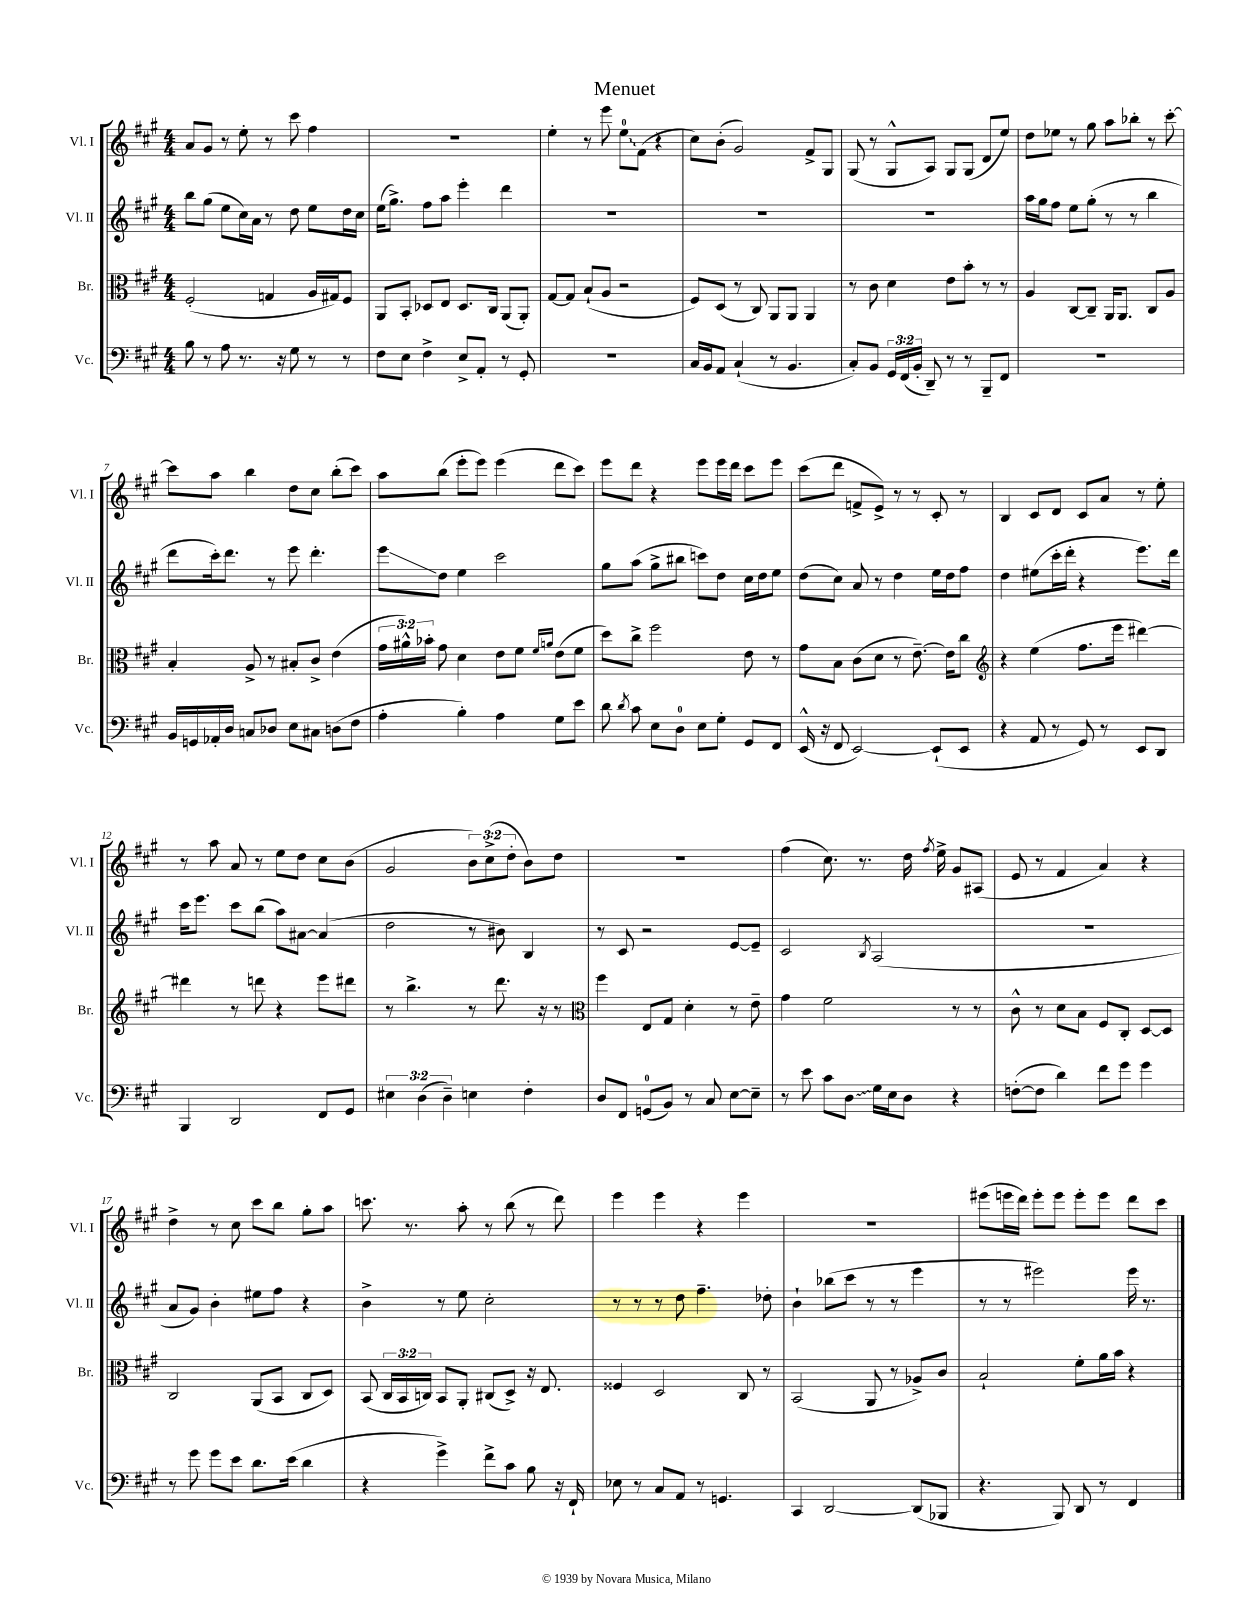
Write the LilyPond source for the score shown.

\header { title = "Menuet" }
<<
\new StaffGroup <<
\new Staff = "s0" \with { instrumentName = "Vl. I" shortInstrumentName = "Vl. I" } {
    \clef treble \key a \major \numericTimeSignature \time 4/4 \override Staff.TupletNumber.text = #tuplet-number::calc-fraction-text
    \autoBeamOff a'8[ gis'8] r8 e''8-. r8 cis'''8 fis''4 |
    R1 |
    e''4-. r8 e'''8 \once \override Glissando.style = #'zigzag e''8[-0\glissando fis'8]( r4 |
    cis''8[) b'8]-.( gis'2) fis'8[-> gis8] |
    gis8( r8 gis8[-^ a8]) gis8[ gis8]( d'8[ e''8]) |
    d''8[ ees''8] r8 gis''8 a''8[ bes''8]-. r8 cis'''8~-. |
    cis'''8[ a''8] b''4 d''8[ cis''8] b''8[-.( cis'''8]) |
    a''8[ b''8]( e'''8[-. e'''8]) e'''4( d'''8[ cis'''8]) |
    e'''8[ d'''8] r4 e'''8[ e'''16 d'''16] cis'''8[ e'''8] |
    cis'''8[( d'''8] f'8[-> e'8]->) r8 r8 cis'8-. r8 |
    b4 cis'8[ d'8] cis'8[ a'8] r8 e''8-. |
    r8 a''8 a'8 r8 e''8[ d''8] cis''8[ b'8]( |
    gis'2 \tuplet 3/2 { b'8[) cis''8->( d''8]-. } b'8[) d''8] |
    R1 |
    fis''4( cis''8.) r8. d''16 \acciaccatura { fis''8 } e''16-> gis'8[ ais8]( |
    e'8 r8 fis'4 a'4) r4 |
    d''4-> r8 cis''8 cis'''8[ b''8] gis''8[-. a''8] |
    c'''8. r8. a''8-. r8 b''8( r8 d'''8) |
    e'''4 e'''4 r4 e'''4 |
    R1 |
    eis'''8[( e'''16 d'''16]) e'''8[-. e'''8] e'''8[-. e'''8] d'''8[ cis'''8] \bar "|." |
}
\new Staff = "s1" \with { instrumentName = "Vl. II" shortInstrumentName = "Vl. II" } {
    \clef treble \key a \major \numericTimeSignature \time 4/4
    \autoBeamOff b''8[ gis''8]( e''8[ cis''16) a'16] r8 d''8 e''8[ d''16 cis''16] |
    e''16[( gis''8.]->) fis''8[ a''8] e'''4-. d'''4 |
    R1 |
    R1 |
    R1 |
    a''16[ gis''16 fis''8] e''8[ gis''8]-.( r8 r8 b''4 |
    d'''8[ cis'''16-.) d'''8.] r8 e'''8 d'''4.-. |
    e'''8[\glissando d''8] e''4 cis'''2 |
    gis''8[ a''8]( gis''8[-> bis''8] c'''8[) d''8] cis''16[ d''16 e''8] |
    d''8[( cis''8]) a'8 r8 d''4 e''16[ d''16 fis''8] |
    d''4 eis''8[( cis'''16-. d'''16]-. r4 e'''8.[) d'''16] |
    cis'''16[ e'''8.] cis'''8[ b''8]( a''8[) ais'8]~ ais'4( |
    d''2 r8 bis'8) b4 |
    r8 cis'8 r2 e'8[~ e'8]-- |
    cis'2 \acciaccatura { b8 } a2( |
    R1 |
    a'8[ gis'8]) b'4-. eis''8[ fis''8] r4 |
    b'4-> r8 e''8 cis''2-. |
    r8 r8 r8 d''8 fis''4.-- des''8-. |
    b'4-! bes''8[( cis'''8] r8 r8 e'''4 |
    r8 r8 eis'''2) eis'''16 r8. \bar "|." |
}
\new Staff = "s2" \with { instrumentName = "Br." shortInstrumentName = "Br." } {
    \clef alto \key a \major \numericTimeSignature \time 4/4 \override Staff.TupletNumber.text = #tuplet-number::calc-fraction-text
    \autoBeamOff fis2-.( g4 a16[ gis16) fis8] |
    a,8[ b,8]-. des8[ e8] des8.[ cis16] a,8[( a,8]-.) |
    gis8[~ gis8] b8[-!( a8] r2 |
    fis8[) d8]( r8 cis8) a,8[ a,8] a,4 |
    r8 cis'8 d'4 e'8[ b'8]-. r8 r8 |
    a4 cis8[~ cis8]-- a,16[ a,8.] cis8[ a8] |
    b4-. a8-> r8 bis8[-. cis'8]-> e'4( |
    \tuplet 3/2 { gis'16[ ais'16-^) bes'16]-. } gis'8 d'4 e'8[ fis'8] \grace { fis'16[ a'16] } e'8[( fis'8] |
    d''8[) cis''8]-> fis''2 e'8 r8 |
    gis'8[ b8] cis'8[( d'8] r8 e'8.~--) e'16[ cis''8] |
    \clef treble r4 e''4( fis''8.[ e'''16] dis'''4~) |
    dis'''4 r8 d'''8 r4 e'''8[ dis'''8] |
    r8 b''4.-> r8 d'''8. r16 r8 |
    \clef alto fis''4 e8[ gis8] d'4-. r8 e'8-- |
    gis'4 fis'2 r8 r8 |
    cis'8-^ r8 d'8[ b8] fis8[ cis8]-. d8[~ d8] |
    cis2 a,8[( b,8] cis8[ d8]) |
    b,8( \tuplet 3/2 { cis16[ b,16 c16]) } b,8[ a,8]-. cis8[( d8]->) r16 e8. |
    fisis4 d2 cis8 r8 |
    b,2( a,8 r8 aes8[->) cis'8] |
    b2-! fis'8[-. a'16 b'16] r4 \bar "|." |
}
\new Staff = "s3" \with { instrumentName = "Vc." shortInstrumentName = "Vc." } {
    \clef bass \key a \major \numericTimeSignature \time 4/4 \override Staff.TupletNumber.text = #tuplet-number::calc-fraction-text
    \autoBeamOff b8 r8 a8 r8. r16 gis8 r8 r8 |
    fis8[ e8] fis4-> e8[-> a,8]-. r8 gis,8-. |
    R1 |
    cis16[ b,16 a,8] cis4-!( r8 b,4. |
    cis8[-.) b,8] \tuplet 3/2 { gis,16[ fis,16( b,16]-. } d,8--) r8 r8 b,,8[-- fis,8] |
    R1 |
    b,16[ g,16 aes,16-. d16] c8[ des8] e8[ cis8] d8[( fis8] |
    a4-. b4-.) a4 gis8[ e'8] |
    d'8 \acciaccatura { d'8 } cis'8 e8[ d8]-0 e8[ gis8]-. gis,8[ fis,8] |
    e,16-^( r16 fis,8 e,2~) e,8[-!( e,8] |
    r4 a,8 r8 gis,8) r8 e,8[ d,8] |
    b,,4 d,2 fis,8[ gis,8] |
    \tuplet 3/2 { eis4 d4( d4--) } e4 fis4-. |
    d8[ fis,8] g,8[-0( b,8]) r8 cis8 e8[~ e8]-- |
    r8 e'8 cis'8[ \once \override Glissando.style = #'zigzag d8]\glissando gis16[ e16 d8] r4 |
    f8[~-.( f8] d'4) fis'8[ gis'8] gis'4 |
    r8 gis'8 gis'8[ e'8] d'8.[ e'16]( d'4 |
    r4 gis'4->) fis'8[-> cis'8] b8 r16 fis,16-! |
    ees8 r8 cis8[ a,8] r8 g,4. |
    cis,4 d,2~ d,8[( bes,,8] |
    r4. b,,8) d,8 r8 fis,4 \bar "|." |
}
>>
>>
